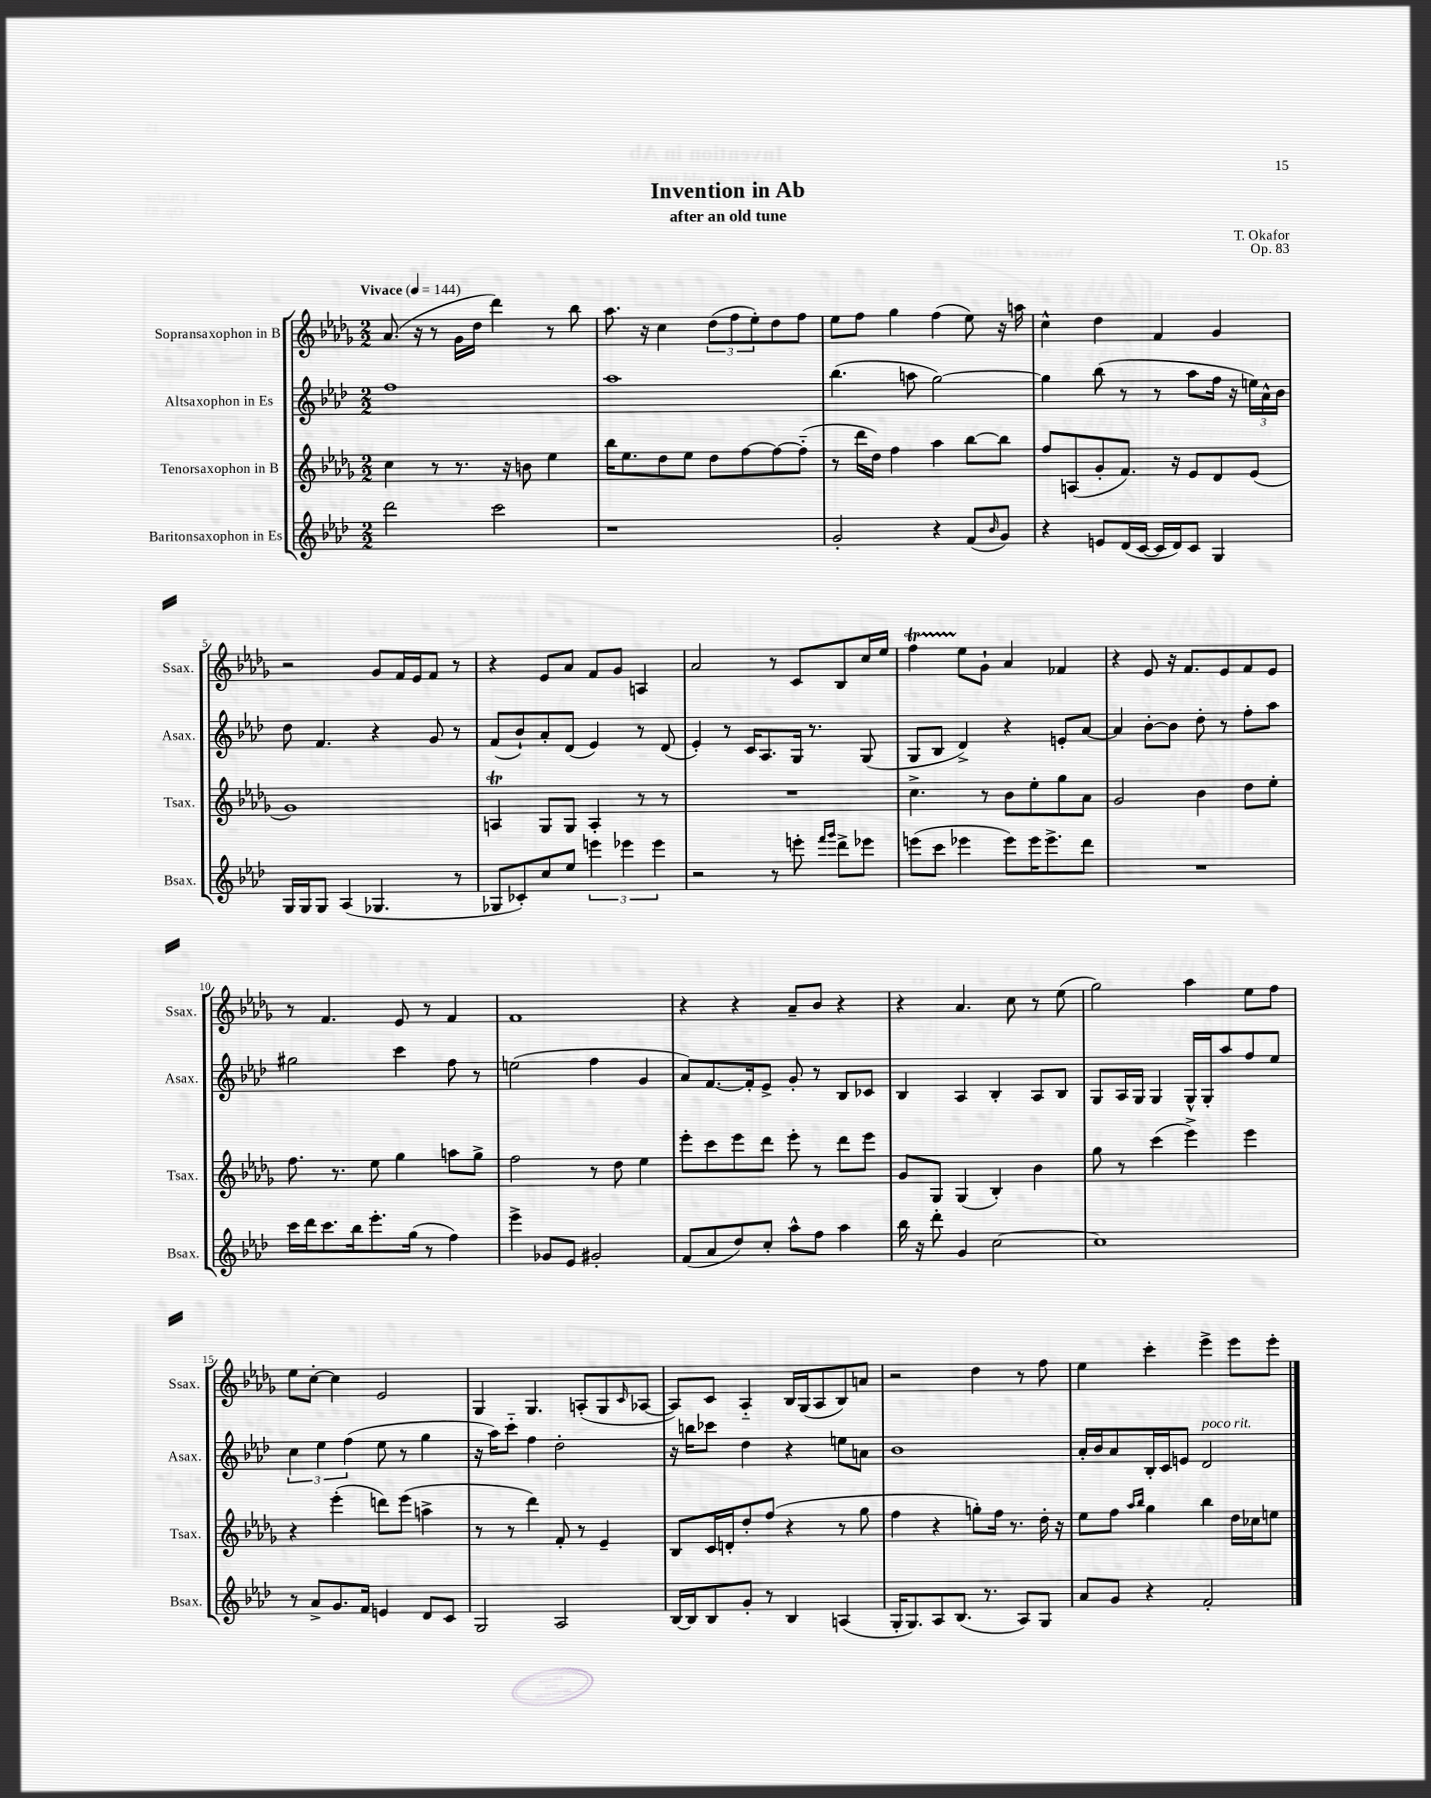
\header { title = "Invention in Ab" composer = "T. Okafor" subtitle = "after an old tune" opus = "Op. 83" }
<<
\new StaffGroup <<
\new Staff = "s0" \with { instrumentName = "Sopransaxophon in B" shortInstrumentName = "Ssax." } {
    \clef treble \key des \major \numericTimeSignature \time 2/2 \tempo "Vivace" 4 = 144
    aes'8.( r16 r8 ges'16 des''16 des'''4) r8 bes''8 |
    aes''8. r16 c''4 \tuplet 3/2 { des''8( f''8 ees''8-.) } des''8 f''8 |
    ees''8 f''8 ges''4 f''4( ees''8) r16 a''16 |
    c''4-^ des''4 f'4 ges'4 |
    r2 ges'8 f'16 ees'16 f'8 r8 |
    r4 ees'8 aes'8 f'8 ges'8 a4 |
    aes'2 r8 c'8 bes8 c''16 ees''16 |
    f''4\startTrillSpan ees''8\stopTrillSpan ges'8-! aes'4 fes'4 |
    r4 ees'8 r16 f'8. ees'8 f'8 ees'8 |
    r8 f'4. ees'8 r8 f'4 |
    f'1 |
    r4 r4 aes'8-- bes'8 r4 |
    r4 aes'4. c''8 r8 ees''8( |
    ges''2) aes''4 ees''8 f''8 |
    ees''8 c''8~-. c''4 ees'2 |
    ges4 ges4. a8-.( ges8 \grace { c'16 } aes8~ |
    aes8) c'8 aes4-_ bes16 ges16( aes8 bes8) a'8 |
    r2 des''4 r8 f''8 |
    ees''4 c'''4-. ees'''4-> ees'''8 ees'''8-. \bar "|." |
}
\new Staff = "s1" \with { instrumentName = "Altsaxophon in Es" shortInstrumentName = "Asax." } {
    \clef treble \key aes \major \numericTimeSignature \time 2/2
    f''1 |
    aes''1 |
    bes''4.( a''8 g''2~) |
    g''4 bes''8( r8 r8 aes''8 f''16 r16 \tuplet 3/2 { e''16) aes'16-^ bes'16 } |
    des''8 f'4. r4 g'8 r8 |
    f'8( bes'8-!) aes'8-. des'8( ees'4) r8 des'8( |
    ees'4-.) r8 c'16 aes8. g16 r8. g8( |
    g8 bes8 des'4->) r4 e'8-. aes'8~ |
    aes'4 bes'8~-. bes'8 des''8-. r8 f''8-. aes''8 |
    gis''2 c'''4 f''8 r8 |
    e''2( f''4 g'4 |
    aes'8) f'8.~ f'16-. ees'8-> g'8-. r8 bes8 ces'8 |
    bes4 aes4 bes4-. aes8 bes8 |
    g8 aes16 g16 g4 g16-^ g16-. aes''8 f''8 ees''8 |
    \tuplet 3/2 { c''4 ees''4 f''4( } ees''8 r8 g''4 |
    r16 aes''16) c'''8-_ f''4 des''2-. |
    r16 b''16 ces'''8 des''4 r4 e''8 a'8 |
    bes'1 |
    aes'16-. bes'16 aes'8 bes16-. c'16 e'8 des'2^\markup { \italic "poco rit." } \bar "|." |
}
\new Staff = "s2" \with { instrumentName = "Tenorsaxophon in B" shortInstrumentName = "Tsax." } {
    \clef treble \key des \major \numericTimeSignature \time 2/2
    c''4 r8 r8. r16 b'8 ees''4 |
    bes''16 ees''8. des''8 ees''8 des''8 f''8~ f''8~ f''8-_( |
    r8 des'''16 des''16) f''4 aes''4 bes''8~ bes''8 |
    f''8 a8( ges'8-. f'8.) r16 ees'8 des'8 ees'8( |
    ges'1) |
    a4\trill ges8 ges8 a4-. r8 r8 |
    R1 |
    c''4.-> r8 bes'8 ees''8-. ges''8 aes'8 |
    ges'2 bes'4 des''8 ees''8-. |
    f''8. r8. ees''8 ges''4 a''8 ges''8-> |
    f''2 r8 des''8 ees''4 |
    ees'''8-. c'''8 ees'''8 des'''8 ees'''8-. r8 des'''8 ees'''8 |
    ges'8 ges8 ges4( bes4-.) bes'4 |
    ges''8 r8 c'''4( ees'''4->) ees'''4 |
    r4 ees'''4-.( d'''8) ees'''8( a''4-> |
    r8 r8 des'''4) f'8-. r8 ees'4-- |
    bes8 c'16 d'16-. des''8-. f''8( r4 r8 ges''8 |
    f''4 r4 g''8-.) f''16 r8. des''16-. r16 |
    ees''8 f''8 \grace { aes''16 bes''16 } ges''4 bes''4 des''16 ces''16 e''8 \bar "|." |
}
\new Staff = "s3" \with { instrumentName = "Baritonsaxophon in Es" shortInstrumentName = "Bsax." } {
    \clef treble \key aes \major \numericTimeSignature \time 2/2
    des'''2 c'''2 |
    r1 |
    g'2-. r4 f'8( \grace { bes'16 } g'8) |
    r4 e'8 des'16( c'16~ c'16 des'16) c'8 g4 |
    g16 g16 g8 aes4( ges4. r8 |
    ges8 ces'8-.) c''8 ees''8 \tuplet 3/2 { e'''4 ees'''4 ees'''4 } |
    r2 r8 e'''8-. \grace { f'''16 g'''16 } des'''8-> ees'''8 |
    e'''8( c'''8 ees'''4 ees'''8) ees'''16 ees'''8.-> des'''8 |
    R1 |
    c'''16 des'''16 c'''8. bes''16 ees'''8.-. g''16( r8 f''4) |
    ees'''4-> ges'8 ees'8 gis'2-. |
    f'8( aes'8 des''8) c''8-. aes''8-^ f''8 aes''4 |
    bes''16 r16 des'''8-. g'4 c''2~ |
    c''1 |
    r8 aes'8-> g'8. f'16 e'4 des'8 c'8 |
    g2 aes2 |
    bes16~ bes16 bes8 g'8-. r8 bes4 a4( |
    g16-. g8.) aes8 bes8.( r8. aes8) g8 |
    aes'8 g'8 r4 f'2-. \bar "|." |
}
>>
>>
